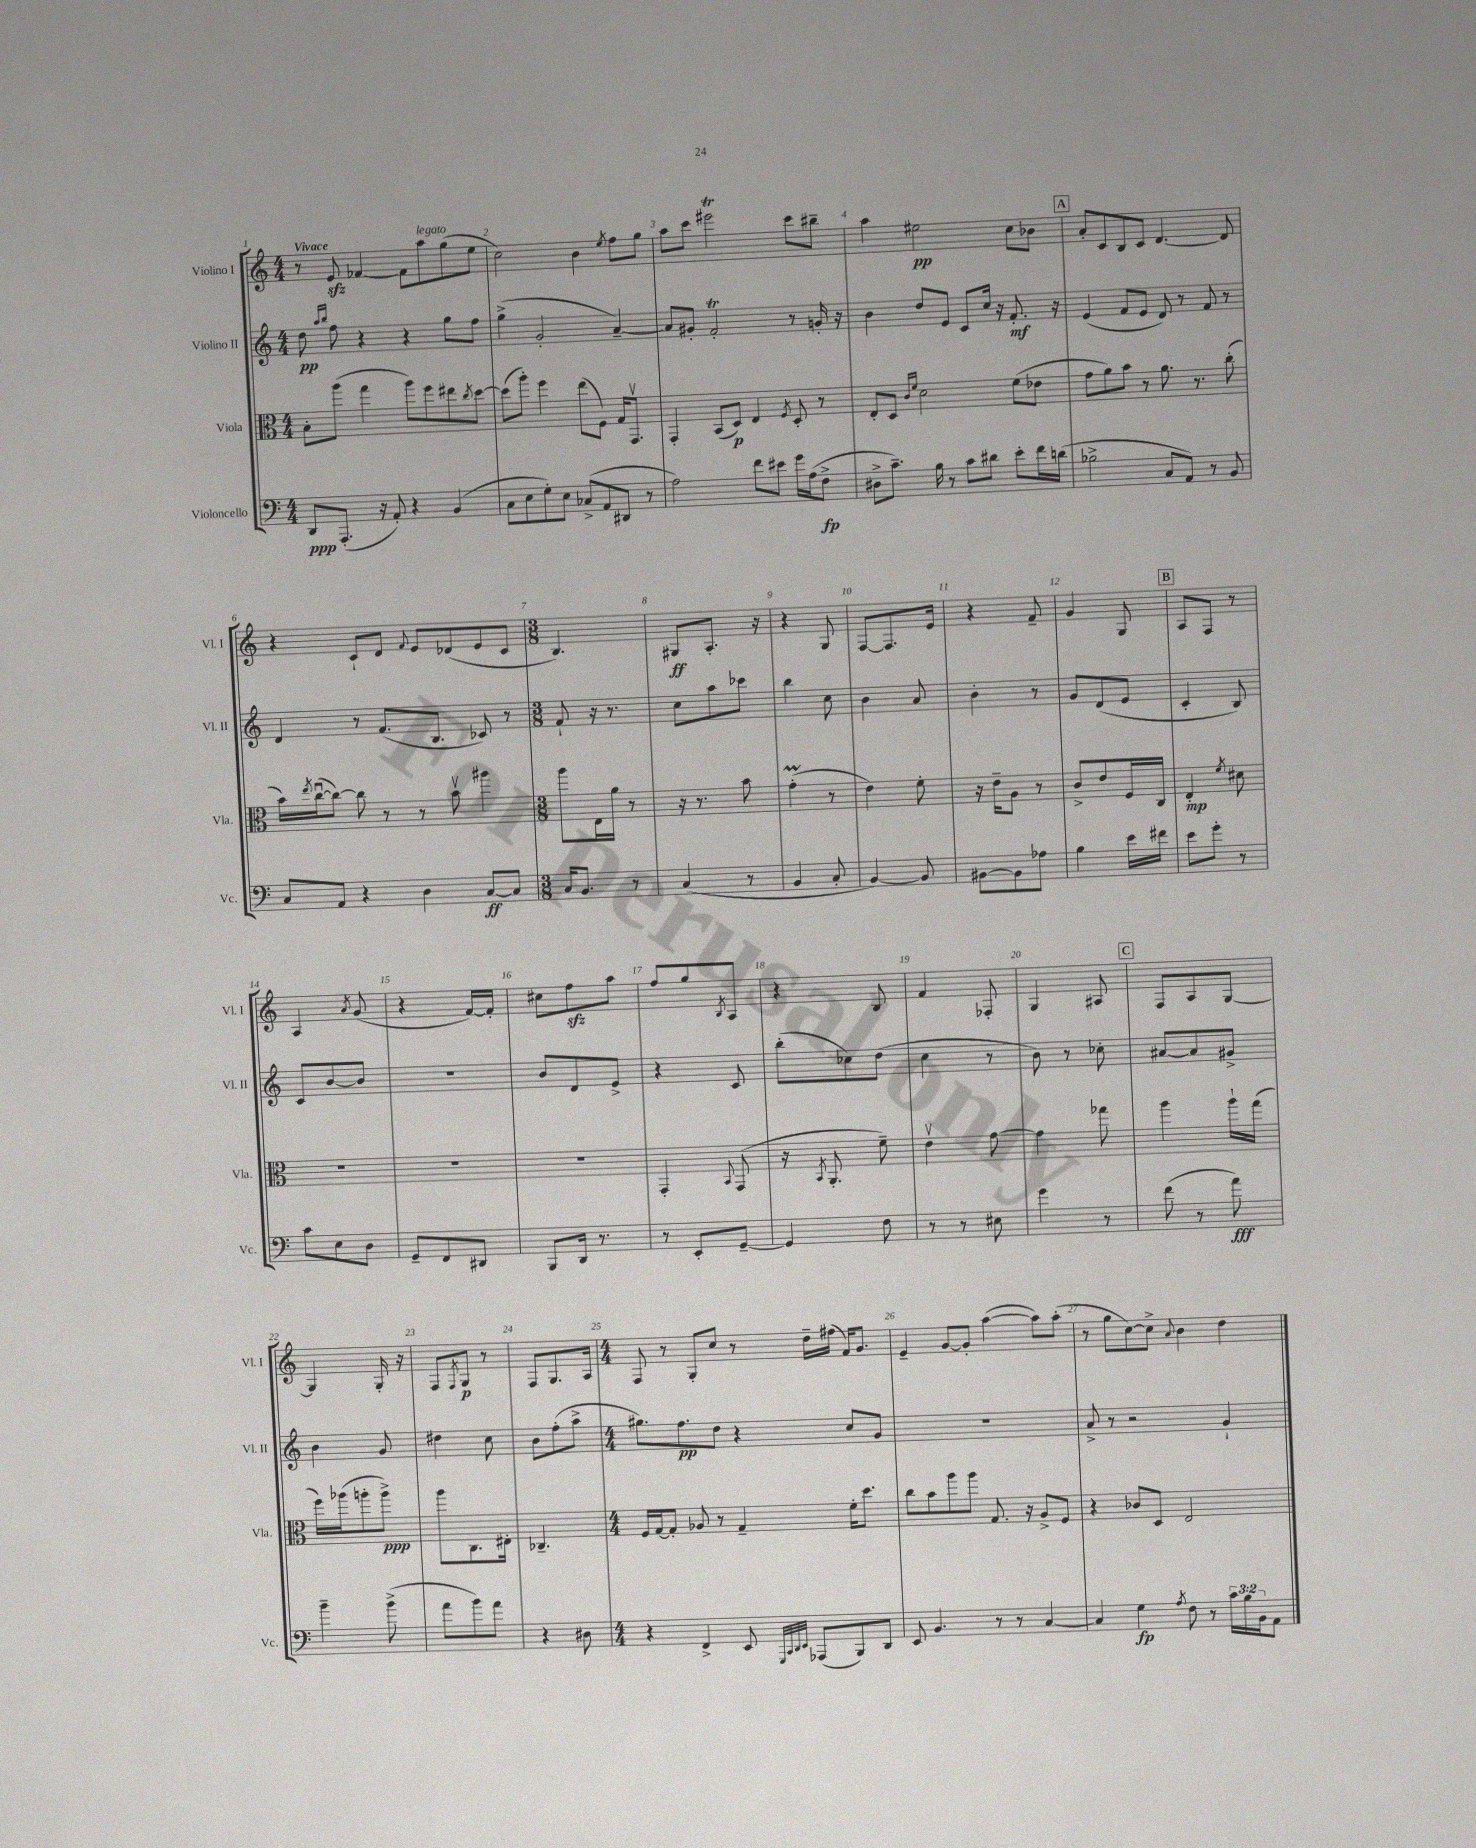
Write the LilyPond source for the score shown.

<<
\new StaffGroup <<
\new Staff = "s0" \with { instrumentName = "Violino I" shortInstrumentName = "Vl. I" } {
    \clef treble \key c \major \numericTimeSignature \time 4/4 \tempo "Vivace"
    r8 e'8\sfz fes'4~ fes'8 a''8^\markup { \italic "legato" } g''8( e''8 |
    c''2) b'4 \acciaccatura { e''8 } f''8 g''8 |
    a''8 c'''8 eis'''2\trill c'''8 bis''8-- |
    a''4 eis''2\pp c''8 bes'8 |
    \mark \markup { \box "A" } a'8-. c'8 b8 c'8 d'4.~ d'8 |
    r4 c'8-! d'8 \appoggiatura { f'8 } e'8 des'8( e'8 c'8 |
    \numericTimeSignature \time 3/8 b4.) |
    gis8\ff a8.-. r16 |
    r4 g8 |
    f8~ f8. e'16 |
    r4 f'8-- |
    g'4 g8 |
    \mark \markup { \box "B" } a8 f8 r8 |
    a4 \acciaccatura { a'8 } g'8( |
    r4 f'16~) f'16-. |
    cis''8 f''8\sfz a''8 |
    f''8 g''8 \acciaccatura { b8 } a8 |
    r4 b8 |
    f'4 fes8-. |
    g4 ais8 |
    \mark \markup { \box "C" } f8 a8 g8~ |
    g4 g16-. r16 |
    f8 \acciaccatura { f8 } g8\p r8 |
    f8 g8. a16 |
    \numericTimeSignature \time 4/4 f8 r8 g8-. c''8 r8 d''16-- fis''16( f'16) g'8. |
    e'4-- g'8~ g'8-. a''4~( a''8) a''8-.( |
    r8 g''8 c''8~) c''8-> \appoggiatura { a'8 } b'4 d''4 \bar "|." |
}
\new Staff = "s1" \with { instrumentName = "Violino II" shortInstrumentName = "Vl. II" } {
    \clef treble \key c \major \numericTimeSignature \time 4/4
    d''8\pp \grace { a''16 b''16 } f''8 r4 r4 g''8 f''8 |
    g''4->( g'2-. a'4~--) |
    a'8 gis'8-. f'2-.\trill r8 g'16-. r16 |
    b'4 d''8 e'8 c'8 c''16 r16 f'8.-.\mf r16 |
    \mark \markup { \box "A" } e'4( f'8 e'8 d'8) r8 f'8 r8 |
    d'4 r8 f'8.( b8. ces'8) r8 |
    \numericTimeSignature \time 3/8 f'8-! r16 r8. |
    c''8 a''8 ces'''8 |
    b''4 c''8 |
    b'4 a'8 |
    b'4-. r8 |
    g'8 d'8( e'8 |
    \mark \markup { \box "B" } c'4-. b8) |
    c'8 b'8~ b'8 |
    R4. |
    b'8 d'8 e'8-> |
    r4 c'8 |
    b''8-.( ces''8) d''8( |
    c''4 r8 |
    b'8) r8 ces''8-. |
    \mark \markup { \box "C" } ais'8~ ais'8 gis'8-> |
    b'4 g'8 |
    dis''4 c''8 |
    b'8 f''8-.( a''8-> |
    \numericTimeSignature \time 4/4 gis''8.) f''8.\pp d''8 r4 c''8 g'8 |
    R1 |
    a'8-> r8 r2 g'4-! \bar "|." |
}
\new Staff = "s2" \with { instrumentName = "Viola" shortInstrumentName = "Vla." } {
    \clef alto \key c \major \numericTimeSignature \time 4/4
    b8-. a''8( g''4 a''8) f''8 eis''8 \acciaccatura { c''8 } d''8~ |
    d''8( a''8-.) f''4 e''8( f8) g16 g,8.\upbow |
    g,4-. b,8( d8\p) e4 \acciaccatura { f8 } d8-. r8 |
    e8-. d8 \grace { c'16 f'16 } d'2 f'8( ees'8 |
    \mark \markup { \box "A" } g'8 a'8) b'8 r8 a'8. r8. c''8-.( |
    b'16) \acciaccatura { e''8 } c''16~\downbow( c''8~) c''8 r8 r8 b'8\upbow ais''4 |
    \numericTimeSignature \time 3/8 a''8 e16 a'16 r8 |
    r16 r8. b'8 |
    g'4-.\prall( r8 |
    e'4) f'8-. |
    r16 e'16-- a8 r8 |
    c'8-> e'8 f16 c16 |
    \mark \markup { \box "B" } e4-.\mp \acciaccatura { f'8 } dis'8 |
    R4. |
    R4. |
    R4. |
    g,4-. \appoggiatura { b,8 } g,8( |
    r16 \acciaccatura { b,8 } a,8.-. f'8--) |
    e'4\upbow g'8~ |
    g'4 ges''8 |
    \mark \markup { \box "C" } a''4 a''16-! g''16( |
    f''16) aes''16( a''8-. a''8->\ppp) |
    a''8 c8. eis16-. |
    ces4.-- |
    \numericTimeSignature \time 4/4 f16 g16~ g8-. aes8 r8 g4-- f'16-. d''8. |
    c''8 b'8 a''8 a''8 g8. r16 a8-> f8 |
    r4 ces'8 d8 e2 \bar "|." |
}
\new Staff = "s3" \with { instrumentName = "Violoncello" shortInstrumentName = "Vc." } {
    \clef bass \key c \major \numericTimeSignature \time 4/4 \override Staff.TupletNumber.text = #tuplet-number::calc-fraction-text
    d,8\ppp a,,8.-.( r16 a,8-.) r4 b,4( |
    c8 e8 g8-.) e8 ces8->( a,8 dis,8 r8 |
    a2) f'8 eis'8 g'16 a16( f8->\fp |
    dis8-> c'8.--) b16 r8 c'8 dis'8 e'8-. f'16 d'16( |
    \mark \markup { \box "A" } bes2-> c8 a,8) r8 b,8 |
    c8 a,8 r4 d4 c8~\ff c8 |
    \numericTimeSignature \time 3/8 c16 b,8. r8 |
    c4( r8 |
    b,4 c8-. |
    b,4~) b,8 |
    bis,8~ bis,8 aes8 |
    b4 e'16 fis'16 |
    \mark \markup { \box "B" } e'8 g'8-. r8 |
    c'8 e8 d8 |
    g,8-- f,8 dis,8 |
    b,,8 d,16 r8. |
    r8 e,8-. g,8~-- |
    g,4 f8 |
    r8 r8 eis8 |
    g'4 r8 |
    \mark \markup { \box "C" } f'8( r8 a'8\fff) |
    b'4-- b'8->( |
    a'8 b'8) a'8 |
    r4 dis8 |
    \numericTimeSignature \time 4/4 r4 f,4-> e,8 \grace { g,,32 c,32 d,32 e,32 } aes,,8( b,,8) d,8 |
    e,8 b,4. r8 r8 c4~ |
    c4 g4\fp \acciaccatura { a8 } f8 r8 \tuplet 3/2 { c'16 b16 b,16 } a,8 \bar "|." |
}
>>
>>
\layout { \context { \Score \override BarNumber.break-visibility = ##(#f #t #t) barNumberVisibility = #all-bar-numbers-visible } }
